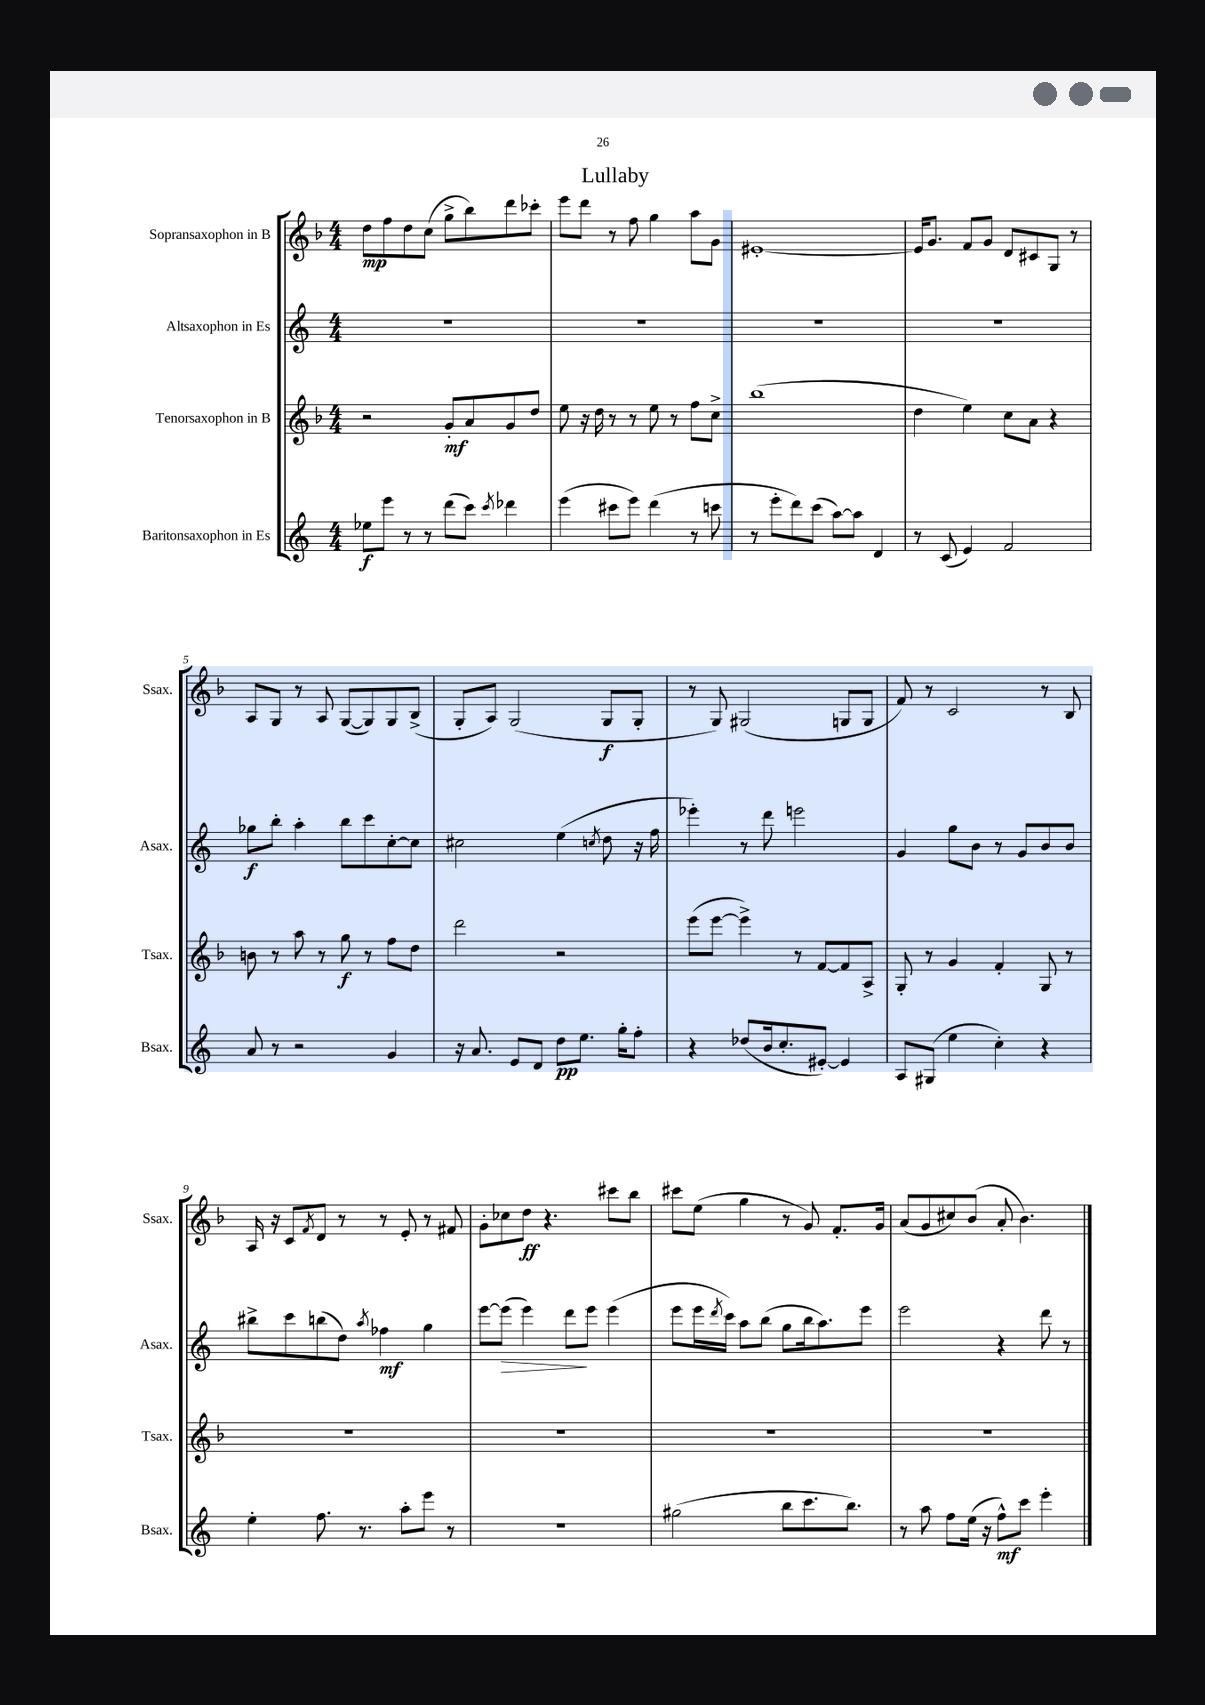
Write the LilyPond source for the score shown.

\header { title = "Lullaby" }
<<
\new StaffGroup <<
\new Staff = "s0" \with { instrumentName = "Sopransaxophon in B" shortInstrumentName = "Ssax." } {
    \clef treble \key f \major \numericTimeSignature \time 4/4
    d''8\mp f''8 d''8 c''8( g''8-> bes''8) d'''8 ces'''8-. |
    e'''8 d'''8 r8 f''8 g''4 a''8 g'8 |
    eis'1~-. |
    eis'16 g'8. f'8 g'8 d'8 cis'8 g8 r8 |
    a8 g8 r8 a8 g8~( g8) g8 bes8->( |
    g8-. a8) g2( g8\f g8-. |
    r8 g8) gis2( g8 g8 |
    f'8) r8 c'2 r8 bes8 |
    a16 r16 c'8 \acciaccatura { f'8 } d'8 r8 r8 e'8-. r8 fis'8 |
    g'8-. ces''8 d''8\ff r4. cis'''8 bes''8 |
    cis'''8 e''8( g''4 r8 g'8) f'8.-. g'16 |
    a'8( g'8 cis''8) bes'8( a'8-. bes'4.) \bar "|." |
}
\new Staff = "s1" \with { instrumentName = "Altsaxophon in Es" shortInstrumentName = "Asax." } {
    \clef treble \key c \major \numericTimeSignature \time 4/4
    R1 |
    R1 |
    R1 |
    R1 |
    ges''8\f b''8-. a''4-. b''8 c'''8 c''8~-. c''8 |
    cis''2 e''4( \acciaccatura { c''8 } d''8 r16 f''16 |
    ees'''4-.) r8 d'''8 e'''2 |
    g'4 g''8 b'8 r8 g'8 b'8 b'8 |
    bis''8-> c'''8 b''8( d''8) \acciaccatura { a''8 } fes''4\mf g''4 |
    e'''8~ e'''8\>( e'''4) d'''8\! e'''8 e'''4( |
    e'''8 e'''16 \acciaccatura { d'''8 } c'''16) a''8 b''8( g''8 b''16 a''8.) e'''8 |
    e'''2 r4 d'''8 r8 \bar "|." |
}
\new Staff = "s2" \with { instrumentName = "Tenorsaxophon in B" shortInstrumentName = "Tsax." } {
    \clef treble \key f \major \numericTimeSignature \time 4/4
    r2 g'8-.\mf a'8 g'8 d''8 |
    e''8 r16 d''16 r8 r8 e''8 r8 f''8 c''8-> |
    bes''1( |
    d''4 e''4) c''8 a'8 r4 |
    b'8 r8 a''8 r8 g''8\f r8 f''8 d''8 |
    d'''2 r2 |
    e'''8( e'''8~ e'''4->) r8 f'8~ f'8 a8-> |
    g8-. r8 g'4 f'4-. g8 r8 |
    R1 |
    R1 |
    R1 |
    R1 \bar "|." |
}
\new Staff = "s3" \with { instrumentName = "Baritonsaxophon in Es" shortInstrumentName = "Bsax." } {
    \clef treble \key c \major \numericTimeSignature \time 4/4
    ees''8\f e'''8 r8 r8 d'''8( c'''8) \acciaccatura { c'''8 } des'''4 |
    e'''4( cis'''8 e'''8) d'''4( r8 c'''8 |
    r8 e'''8-. d'''8) c'''8( a''8~) a''8 d'4 |
    r8 c'8( e'4) f'2 |
    a'8 r8 r2 g'4 |
    r16 a'8. e'8 d'8 d''8\pp e''8. g''16-. f''8-. |
    r4 des''8( b'16 c''8.-. eis'8~-.) eis'4 |
    a8 gis8( e''4 c''4-.) r4 |
    e''4-. f''8. r8. a''8-. e'''8 r8 |
    R1 |
    gis''2( b''8 c'''8. b''8.) |
    r8 a''8 f''8 e''16( r16 f''8-^\mf) c'''8 e'''4-. \bar "|." |
}
>>
>>
